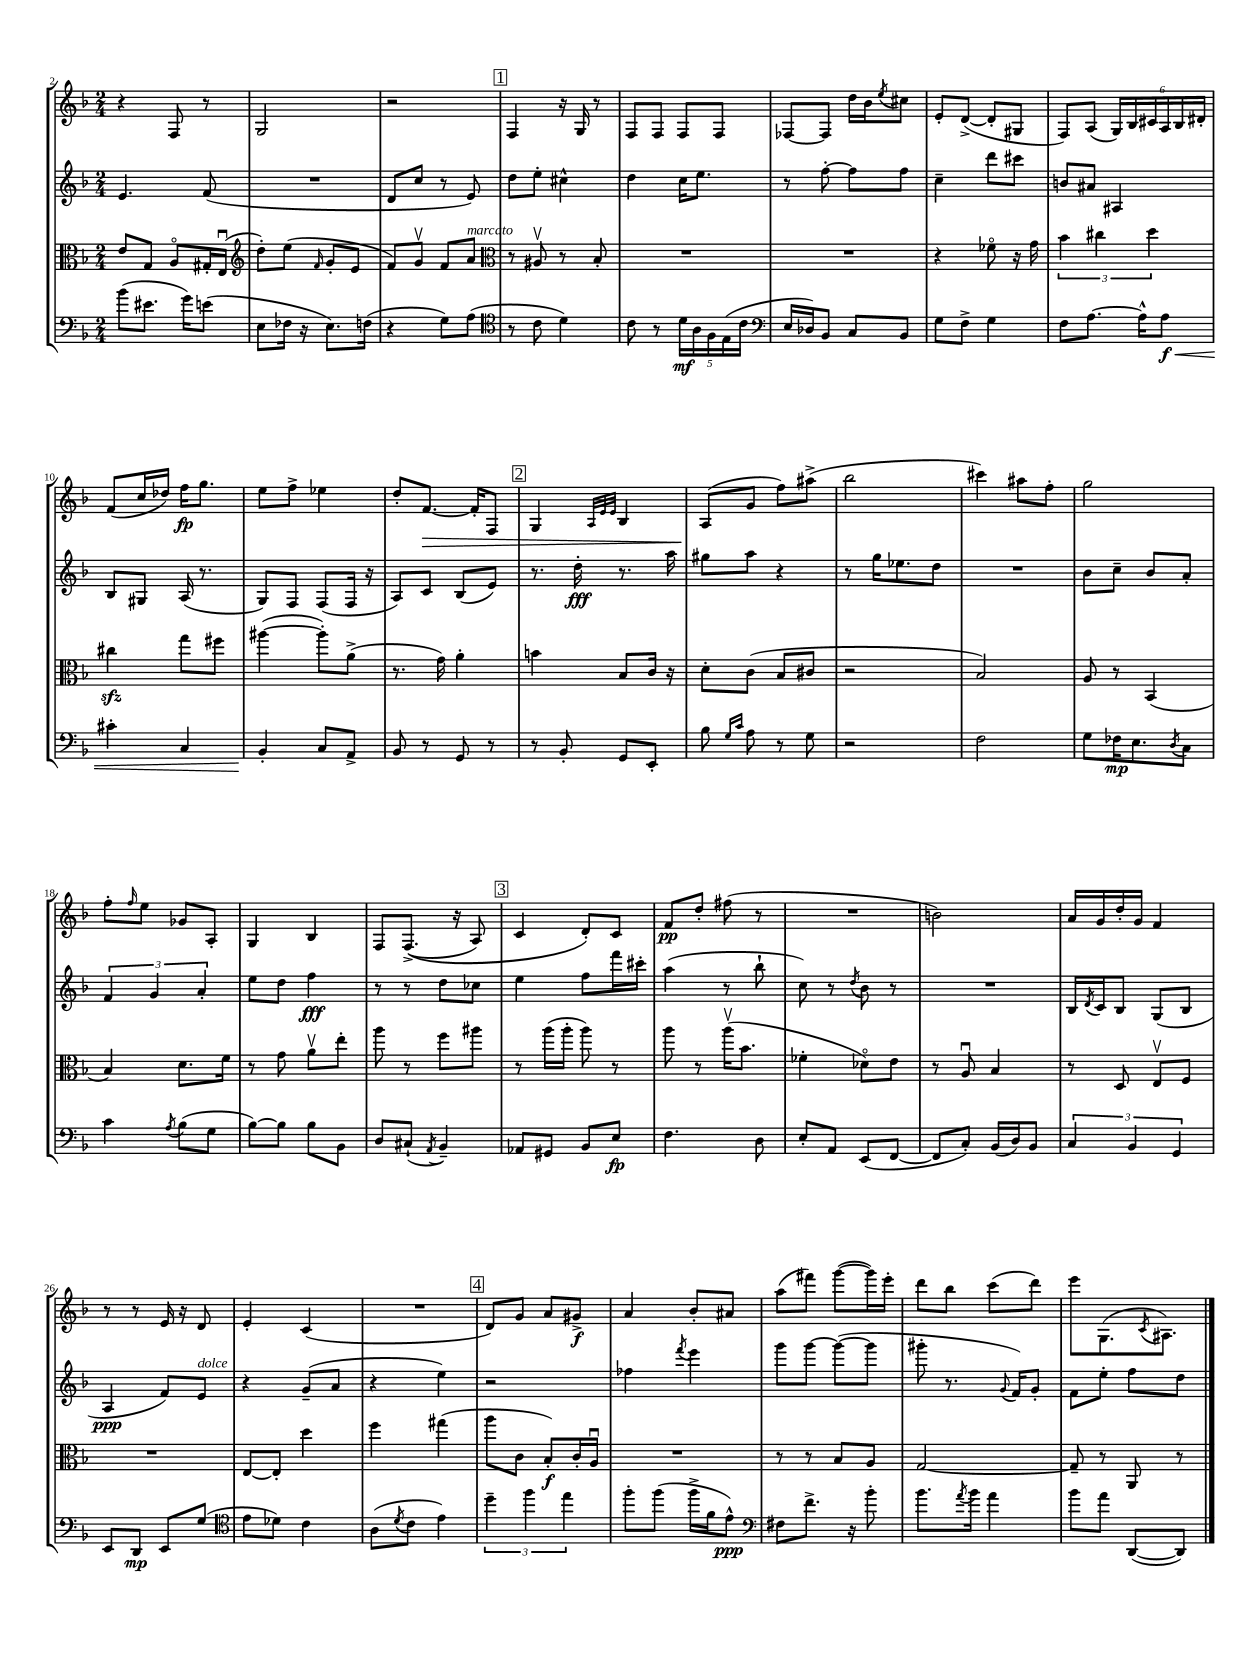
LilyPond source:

<<
\new StaffGroup <<
\new Staff = "s0" {
    \clef treble \key f \major \numericTimeSignature \time 2/4
    r4 f8 r8 |
    g2 |
    r2 |
    \mark \markup { \box "1" } f4 r16 g16 r8 |
    f8 f8 f8 f8 |
    fes8~ fes8 d''16 bes'16 \acciaccatura { e''8 } cis''8 |
    e'8-. d'8~->( d'8-. gis8 |
    f8) a8( \tuplet 6/4 { g16) bes16 cis'16 a16 bes16 dis'16-. } |
    f'8( c''16 des''16) f''16\fp g''8. |
    e''8 f''8-> ees''4 |
    d''8-. f'8.~\> f'16-. f8 |
    \mark \markup { \box "2" } g4 \grace { a32 e'32 e'32 } bes4 |
    a8\!( g'8 f''8) ais''8->( |
    bes''2 |
    cis'''4) ais''8 f''8-. |
    g''2 |
    f''8-. \grace { f''16 } e''8 ges'8 a8-. |
    g4 bes4 |
    f8 f8.->(\( r16 a8) |
    \mark \markup { \box "3" } c'4 d'8-.\) c'8 |
    f'8\pp d''8-. fis''8( r8 |
    R2 |
    b'2) |
    a'16 g'16 d''16-. g'16 f'4 |
    r8 r8 e'16 r16 d'8 |
    e'4-. c'4( |
    R2 |
    \mark \markup { \box "4" } d'8) g'8 a'8 gis'8->\f |
    a'4 bes'8-. ais'8 |
    a''8( fis'''8) g'''8~( g'''16) e'''16-. |
    d'''8 bes''8 c'''8( d'''8) |
    e'''8 g8.( \acciaccatura { c'8 } ais8.) \bar "|." |
}
\new Staff = "s1" {
    \clef treble \key f \major \numericTimeSignature \time 2/4
    e'4. f'8( |
    R2 |
    d'8 c''8 r8 e'8) |
    \mark \markup { \box "1" } d''8 e''8-. cis''4-^ |
    d''4 c''16 e''8. |
    r8 f''8~-. f''8 f''8 |
    c''4-- d'''8 cis'''8 |
    b'8 ais'8 ais4 |
    bes8 gis8 a16( r8. |
    g8) f8 f8( f16 r16 |
    a8) c'8 bes8( e'8) |
    \mark \markup { \box "2" } r8. d''16-.\fff r8. a''16 |
    gis''8 a''8 r4 |
    r8 g''16 ees''8. d''8 |
    R2 |
    bes'8 c''8-- bes'8 a'8-. |
    \tuplet 3/2 { f'4 g'4 a'4-. } |
    e''8 d''8 f''4\fff |
    r8 r8 d''8 ces''8 |
    \mark \markup { \box "3" } e''4 f''8 f'''16 cis'''16-. |
    a''4( r8 bes''8-! |
    c''8) r8 \acciaccatura { d''8 } bes'8 r8 |
    R2 |
    bes16 \acciaccatura { d'8 } c'16 bes8 g8( bes8 |
    a4\ppp f'8) e'8^\markup { \italic "dolce" } |
    r4 g'8--( a'8 |
    r4 e''4) |
    \mark \markup { \box "4" } r2 |
    fes''4 \acciaccatura { f'''8 } e'''4 |
    g'''8 g'''8~ g'''8~( g'''8 |
    gis'''8-. r8. \appoggiatura { g'8 } f'16) g'8-. |
    f'8 e''8-. f''8 d''8 \bar "|." |
}
\new Staff = "s2" {
    \clef alto \key f \major \numericTimeSignature \time 2/4
    e'8 g8 a8\flageolet gis16-. e16\downbow( |
    \clef treble d''8-.) e''8( \grace { f'16 } g'8-. e'8 |
    f'8) g'8\upbow f'8 a'8^\markup { \italic "marcato" } |
    \mark \markup { \box "1" } \clef alto r8 ais8\upbow r8 bes8-. |
    R2 |
    R2 |
    r4 fes'8\flageolet r16 g'16 |
    \tuplet 3/2 { bes'4 cis''4 d''4 } |
    cis''4\sfz g''8 fis''8 |
    ais''4~( ais''8-.) a'8->( |
    r8. g'16) a'4-. |
    \mark \markup { \box "2" } b'4 bes8 c'16 r16 |
    d'8-. c'8( bes8 cis'8 |
    r2 |
    bes2) |
    a8 r8 bes,4( |
    bes4) d'8. f'16 |
    r8 g'8 a'8\upbow e''8-. |
    a''8 r8 f''8 ais''8 |
    \mark \markup { \box "3" } r8 a''16( a''16-. a''8) r8 |
    a''8 r8 a''16\upbow( bes'8. |
    fes'4-. des'8\flageolet) e'8 |
    r8 a8\downbow bes4 |
    r8 d8 e8\upbow f8 |
    R2 |
    e8~ e8-. d''4 |
    f''4 gis''4( |
    \mark \markup { \box "4" } a''8 c'8 bes8-.\f) c'16-. a16\downbow |
    R2 |
    r8 r8 bes8 a8 |
    g2~ |
    g8-- r8 a,8 r8 \bar "|." |
}
\new Staff = "s3" {
    \clef bass \key f \major \numericTimeSignature \time 2/4
    bes'8( eis'8. g'16) e'8( |
    e8 fes16 r16 e8.) f16( |
    r4 g8) a8( |
    \mark \markup { \box "1" } \clef tenor r8 c'8 d'4) |
    c'8 r8 \tuplet 5/4 { d'16\mf a16 f16 e16( c'16 } |
    \clef bass e16 des16) bes,8 c8 bes,8 |
    g8 f8-> g4 |
    f8 a8.~ a16-^ a8\f\< |
    cis'4-. c4 |
    bes,4-.\! c8 a,8-> |
    bes,8 r8 g,8 r8 |
    \mark \markup { \box "2" } r8 bes,8-. g,8 e,8-. |
    bes8 \grace { g16 c'16 } a8 r8 g8 |
    r2 |
    f2 |
    g8 fes16\mp e8. \acciaccatura { d8 } c8 |
    c'4 \acciaccatura { a8 } bes8( g8 |
    bes8~) bes8 bes8 bes,8 |
    d8 cis8-!( \acciaccatura { a,8 } bes,4--) |
    \mark \markup { \box "3" } aes,8 gis,8 bes,8 e8\fp |
    f4. d8 |
    e8-. a,8 e,8( f,8~ |
    f,8 c8-.) bes,16( d16) bes,8 |
    \tuplet 3/2 { c4 bes,4 g,4 } |
    e,8 d,8\mp e,8 g8( |
    \clef tenor e'8 des'8) c'4 |
    a8( \acciaccatura { d'8 } c'8 e'4) |
    \mark \markup { \box "4" } \tuplet 3/2 { d''4-- f''4 e''4 } |
    f''8-. f''8( f''16-> f'16 e'8-^\ppp) |
    \clef bass fis8 f'8.-> r16 bes'8-. |
    bes'8. \acciaccatura { a'8 } bes'16 a'4 |
    bes'8 a'8 d,8~( d,8) \bar "|." |
}
>>
>>
\layout { \context { \Score currentBarNumber = #2 } }
